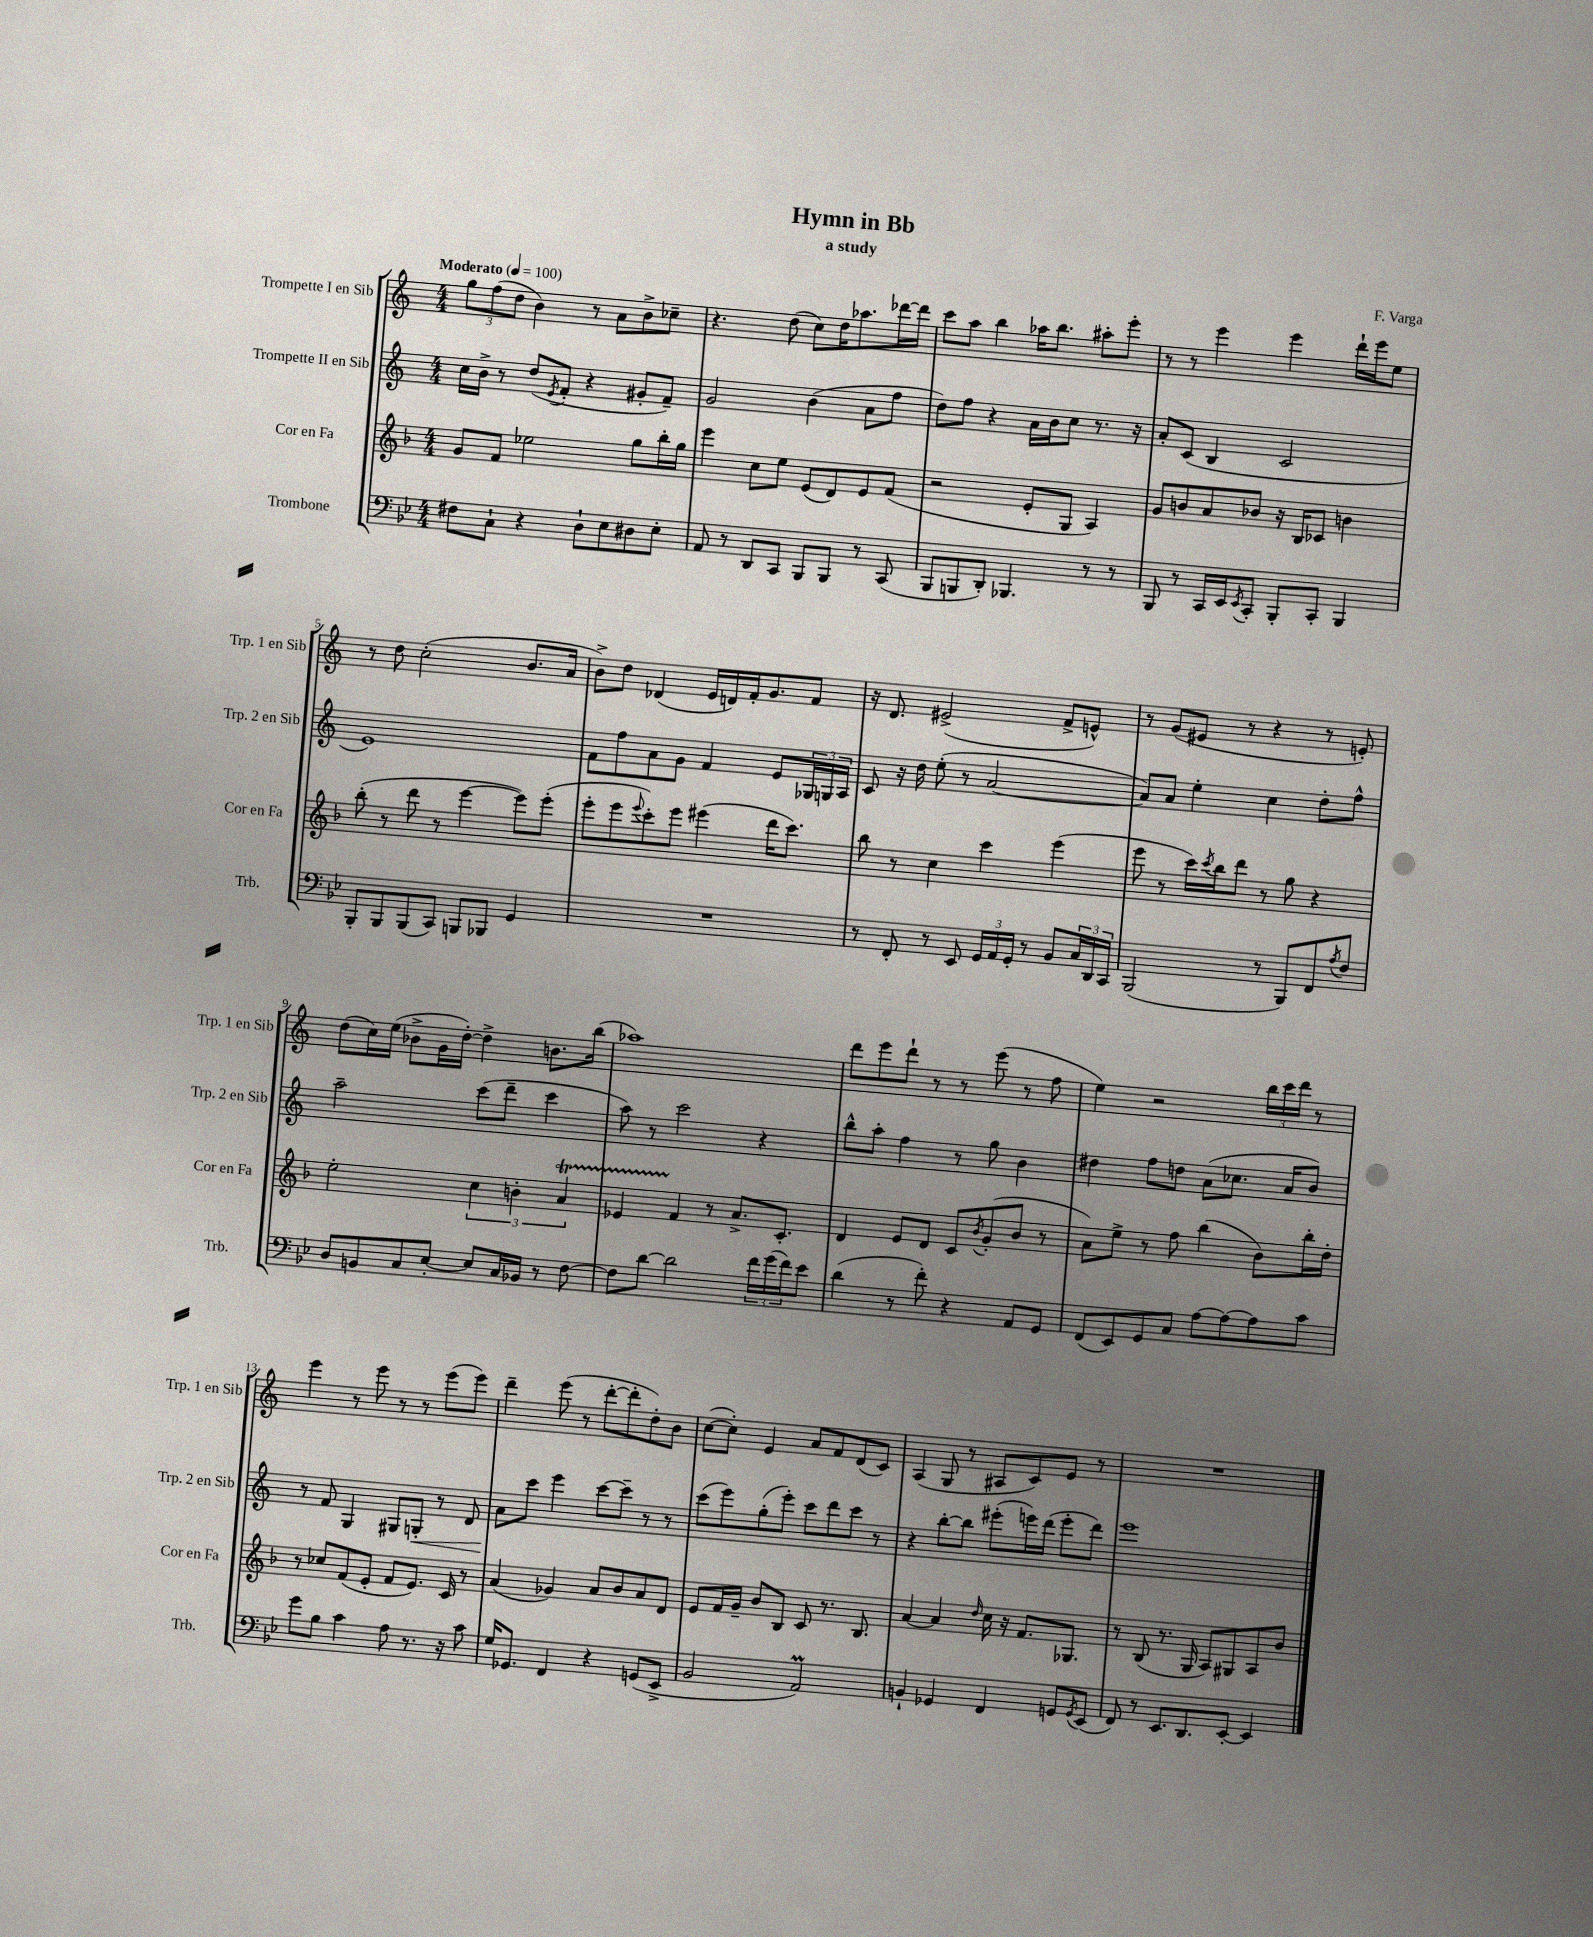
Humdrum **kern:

**kern	**kern	**kern	**kern
*staff4	*staff3	*staff2	*staff1
*clefF4	*clefG2	*clefG2	*clefG2
*k[b-e-]	*k[b-]	*k[]	*k[]
*M4/4	*M4/4	*M4/4	*M4/4
*MM100	*MM100	*MM100	*MM100
8F#	8g	16cc	12gg
.	.	16b^	.
.	.	.	(12ff
8C`	8f	8r	.
.	.	.	12dd
4r	2ee-	(8dd	4b)
.	.	8qe	.
.	.	8f'	.
8D`	.	4r	8r
8E-	.	.	8a
8D#	8gg	8g#'	8b^
8E-'	16bb-'	8f~)	8cc-~
.	16gg	.	.
=	=	=	=
8AA	4eee	2g	4.r
8r	.	.	.
8DD	8cc	.	.
8CC	8ee	.	(8dd
8BBB-	(8e	(4b	8cc)
8BBB-	8d)	.	16dd
.	.	.	8.aa-
8r	8e	8a	.
(8CC	(8f	8ff	[16ddd-
.	.	.	16ddd-]
=	=	=	=
8BBB-	2r	8dd)	8ccc
8BBB	.	8ff	8aa
8DD')	.	4r	4bb
4.BBB-	.	.	.
.	8e'	16a	16aa-
.	.	16b	8.bb
.	8G	8cc	.
8r	4A)	8.r	8aa#'
8r	.	.	8eee'
.	.	16r	.
=	=	=	=
8BBB-	8g	8a'	8r
8r	8b	(8c	8r
16CC	8a	4B	4eee
16EE-	.	.	.
8qEE-	.	.	.
8CC'	8b-	.	.
8BBB-'	16r	2c	4eee
.	16B-	.	.
8CC'	8c-	.	.
4BBB-	4b	.	16ddd`
.	.	.	16eee
.	.	.	8ee
=	=	=	=
8BBB-'	(8bb-'	1e)	8r
8BBB-	8r	.	8dd
(8BBB-	8ddd	.	(2cc'
8CC)	8r	.	.
8BBB	[4eee	.	.
8BBB-	.	.	.
4GG	8eee])	.	8.b
.	(8eee'	.	.
.	.	.	16a
=	=	=	=
1r	8eee'	8f	8b^)
.	8eee	8ff	8dd
.	8qqeee	.	.
.	8ccc')	8a	(4d-
.	8eee	8g	.
.	(4eee#	4f	16e
.	.	.	16d)
.	.	.	16f'
.	.	.	8.g
.	16ddd	8e	.
.	8.ccc)	.	.
.	.	24G-	8f
.	.	24G	.
.	.	24A	.
=	=	=	=
8r	8bb-	8c	16r
.	.	.	8.d
8FF'	8r	16r	.
.	.	16dd	.
8r	4cc	(8ee'	(2e#^
8EE-	.	8r	.
24GG	4ccc	[2a	.
24AA	.	.	.
24GG'	.	.	.
8r	.	.	.
8BB-	(4eee	.	8f^
24C	.	.	8e^^)
24DD	.	.	.
24CC	.	.	.
=	=	=	=
(2BBB-	8eee	8a])	8r
.	8r	8a	(8g
.	16ccc)	4ee'	8e#
.	8qccc	.	.
.	16bb-	.	.
.	8ddd	.	8r
8r	8r	4cc	4r
8BBB-)	8gg	.	.
8FF	4r	8dd'	8r
8qA	.	.	.
8F	.	8ff^^	8e')
=	=	=	=
8D	2ee'	2aa~	(8dd
8BB	.	.	16cc)
.	.	.	(16ee
8C	.	.	8b-^
[8E-'	.	.	16g
.	.	.	[16dd')
8E-]	6cc	(8ccc	4dd^]
16C	.	8ddd~	.
.	6b'	.	.
16BB-	.	.	.
8r	.	4ccc	8.b
.	6a	.	.
[8F	.	.	.
.	.	.	(16bb
=	=	=	=
8F]	4e-	8aa)	1aa-)
[8d	.	8r	.
2d]	4f	2ccc	.
.	8r	.	.
.	8.a^	.	.
24f	.	4r	.
(24g	.	.	.
.	8.c'	.	.
24f)	.	.	.
8e-	.	.	.
=	=	=	=
(4d	4d	8bb^^	8ddd
.	.	8aa'	8eee
8r	8e	4ff	8ddd`
8f')	8d	.	8r
4r	8c	8r	8r
.	8qb-	.	.
.	(8g'	8gg	(8eee
8AA	8b-	4b	8r
8GG	8r	.	8ff
=	=	=	=
(8FF	8a)	4dd#	4ee)
8EE-)	8ee^	.	.
8GG	8r	8ff	2r
8C	8ff	8dd	.
[8A	(4bb-	(8a	.
8A_	.	8.cc-	.
8A]	8b-)	.	24bb
.	.	.	24ccc
.	.	16a	.
.	.	.	24ddd
8c	16bb-'	8b)	8r
.	16dd'	.	.
=	=	=	=
8g	8r	8r	4eee
8B-	8cc-	8f	.
4c	(8f	4G	8r
.	8e'	.	8eee
8A	8f	8G#	8r
8.r	8.e)	8G'	8r
.	.	8r	(8eee
16r	16c	.	.
8c	8r	8d	8eee)
=	=	=	=
16G	(4a	8a	4ddd~
8.GG-	.	.	.
.	.	8ccc	.
4FF	4g-)	4eee	(8eee
.	.	.	8r
4r	8a	[8ccc	[8ddd'
.	8b-	8ccc~]	8ddd']
(8GG	8a	8r	8dd')
8EE-^	8d	8r	8b
=	=	=	=
2BB-	8e	(8ccc	([8cc
.	16f	8eee)	8cc'])
.	16g~	.	.
.	8b-	(8gg'	4e
.	8B-	8eee')	.
2AA)	8c	8ccc	8a
.	8.r	8ddd	8f
.	.	8ccc	(8d
.	8.B-	.	.
.	.	8r	8c)
=	=	=	=
4BB`	[4a	4r	(4A
4GG-	4a]	[8bb'	8G
.	.	8bb]	8r
.	16qqdd	.	.
4FF	16cc	(8eee#'	8A#
.	16r	.	.
.	8.f	16eee)	8c)
.	.	(16ddd	.
8GG	.	8eee'	8e
.	8.G-	.	.
8qGG	.	.	.
(8EE-	.	8ddd)	8r
=	=	=	=
8FF)	8r	1eee	1r
8r	(8B-	.	.
8.EE-	8.r	.	.
8.DD	16G	.	.
.	8A)	.	.
[8EE-'	8G#	.	.
4EE-]	8A	.	.
.	8b-	.	.
==	==	==	==
*-	*-	*-	*-
